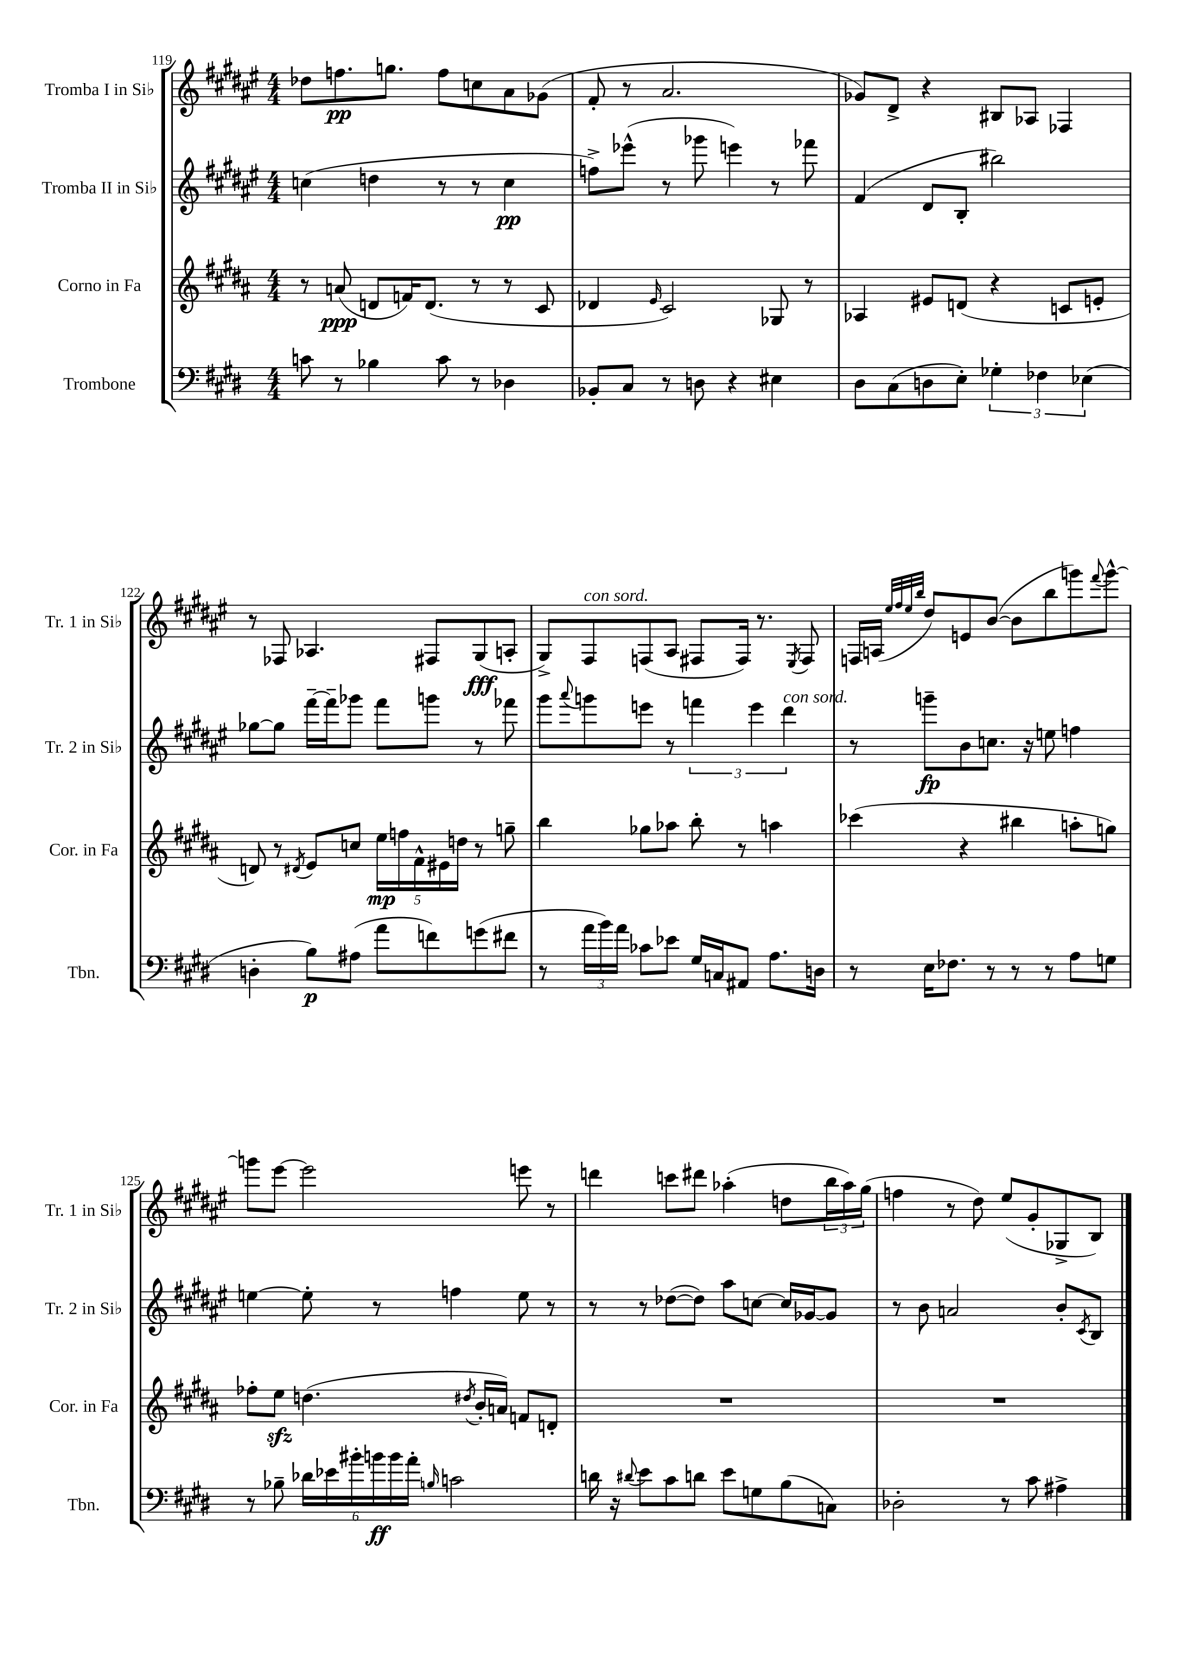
<<
\new StaffGroup <<
\new Staff = "s0" \with { instrumentName = "Tromba I in Sib" shortInstrumentName = "Tr. 1 in Sib" } {
    \clef treble \key fis \major \numericTimeSignature \time 4/4
    des''8 f''8.\pp g''8. f''8 c''8 ais'8 ges'8( |
    fis'8-. r8 ais'2. |
    ges'8) dis'8-> r4 bis8 aes8 fes4 |
    r8 fes8 aes4. fis8 gis8\fff( a8-. |
    gis8->) fis8^\markup { \italic "con sord." } f8( ais8 fis8 fis16) r8. \acciaccatura { eis8 } fis8 |
    f16 a16( \grace { eis''32 fis''32 eis''32 b''32 } dis''8) e'8 b'8~( b'8 b''8 g'''8) \appoggiatura { fis'''8 } g'''8~-^ |
    g'''8 eis'''8~ eis'''2 e'''8 r8 |
    d'''4 c'''8 dis'''8 aes''4-.( d''8 \tuplet 3/2 { b''16 aes''16) gis''16( } |
    f''4 r8 dis''8) eis''8( gis'8-. ges8-> b8) \bar "|." |
}
\new Staff = "s1" \with { instrumentName = "Tromba II in Sib" shortInstrumentName = "Tr. 2 in Sib" } {
    \clef treble \key fis \major \numericTimeSignature \time 4/4
    c''4( d''4 r8 r8 c''4\pp |
    f''8->) ees'''8-^( r8 ges'''8 e'''4) r8 fes'''8 |
    fis'4( dis'8 b8-. bis''2) |
    ges''8~ ges''8 fis'''16~-- fis'''16-- ges'''8 fis'''8 g'''8 r8 fes'''8 |
    gis'''8 \appoggiatura { ais'''8 } g'''8 e'''8 r8 \tuplet 3/2 { f'''4 e'''4 dis'''4^\markup { \italic "con sord." } } |
    r8 g'''8--\fp b'8 c''8. r16 e''8 f''4 |
    e''4~ e''8-. r8 f''4 e''8 r8 |
    r8 r8 des''8~( des''8) ais''8 c''8~ c''16 ges'16~ ges'8 |
    r8 b'8 a'2 b'8-. \acciaccatura { cis'8 } b8 \bar "|." |
}
\new Staff = "s2" \with { instrumentName = "Corno in Fa" shortInstrumentName = "Cor. in Fa" } {
    \clef treble \key b \major \numericTimeSignature \time 4/4
    r8 a'8\ppp( d'8 f'16) d'8.( r8 r8 cis'8 |
    des'4 \grace { e'16 } cis'2) ges8 r8 |
    aes4 eis'8 d'8( r4 c'8 e'8-. |
    d'8) r8 \acciaccatura { dis'8 } e'8 c''8 \tuplet 5/4 { e''16\mp f''16 fis'16-^ eis'16 d''16 } r8 g''8-- |
    b''4 ges''8 aes''8 b''8-. r8 a''4 |
    ces'''4( r4 bis''4 a''8-. g''8) |
    fes''8-. e''8\sfz d''4.( \acciaccatura { dis''8 } b'16-. a'16) f'8 d'8-. |
    R1 |
    R1 \bar "|." |
}
\new Staff = "s3" \with { instrumentName = "Trombone" shortInstrumentName = "Tbn." } {
    \clef bass \key e \major \numericTimeSignature \time 4/4
    c'8 r8 bes4 c'8 r8 des4 |
    bes,8-. cis8 r8 d8 r4 eis4 |
    dis8 cis8( d8 e8-.) \tuplet 3/2 { ges4-. fes4 ees4( } |
    d4-. b8\p) ais8( a'8 f'8) g'8( fis'8 |
    r8 \tuplet 3/2 { a'16 b'16) a'16 } ces'8 ees'8 gis16 c16 ais,8 a8. d16 |
    r8 e16 fes8. r8 r8 r8 a8 g8 |
    r8 bes8-- \tuplet 6/4 { des'16 ees'16 bis'16-. b'16\ff b'16 a'16-. } \grace { b16 } c'2 |
    d'16 r16 \appoggiatura { dis'8 } e'8 cis'8 d'8 e'8 g8 b8( c8) |
    des2-. r8 cis'8 ais4-> \bar "|." |
}
>>
>>
\layout { \context { \Score currentBarNumber = #119 } }
